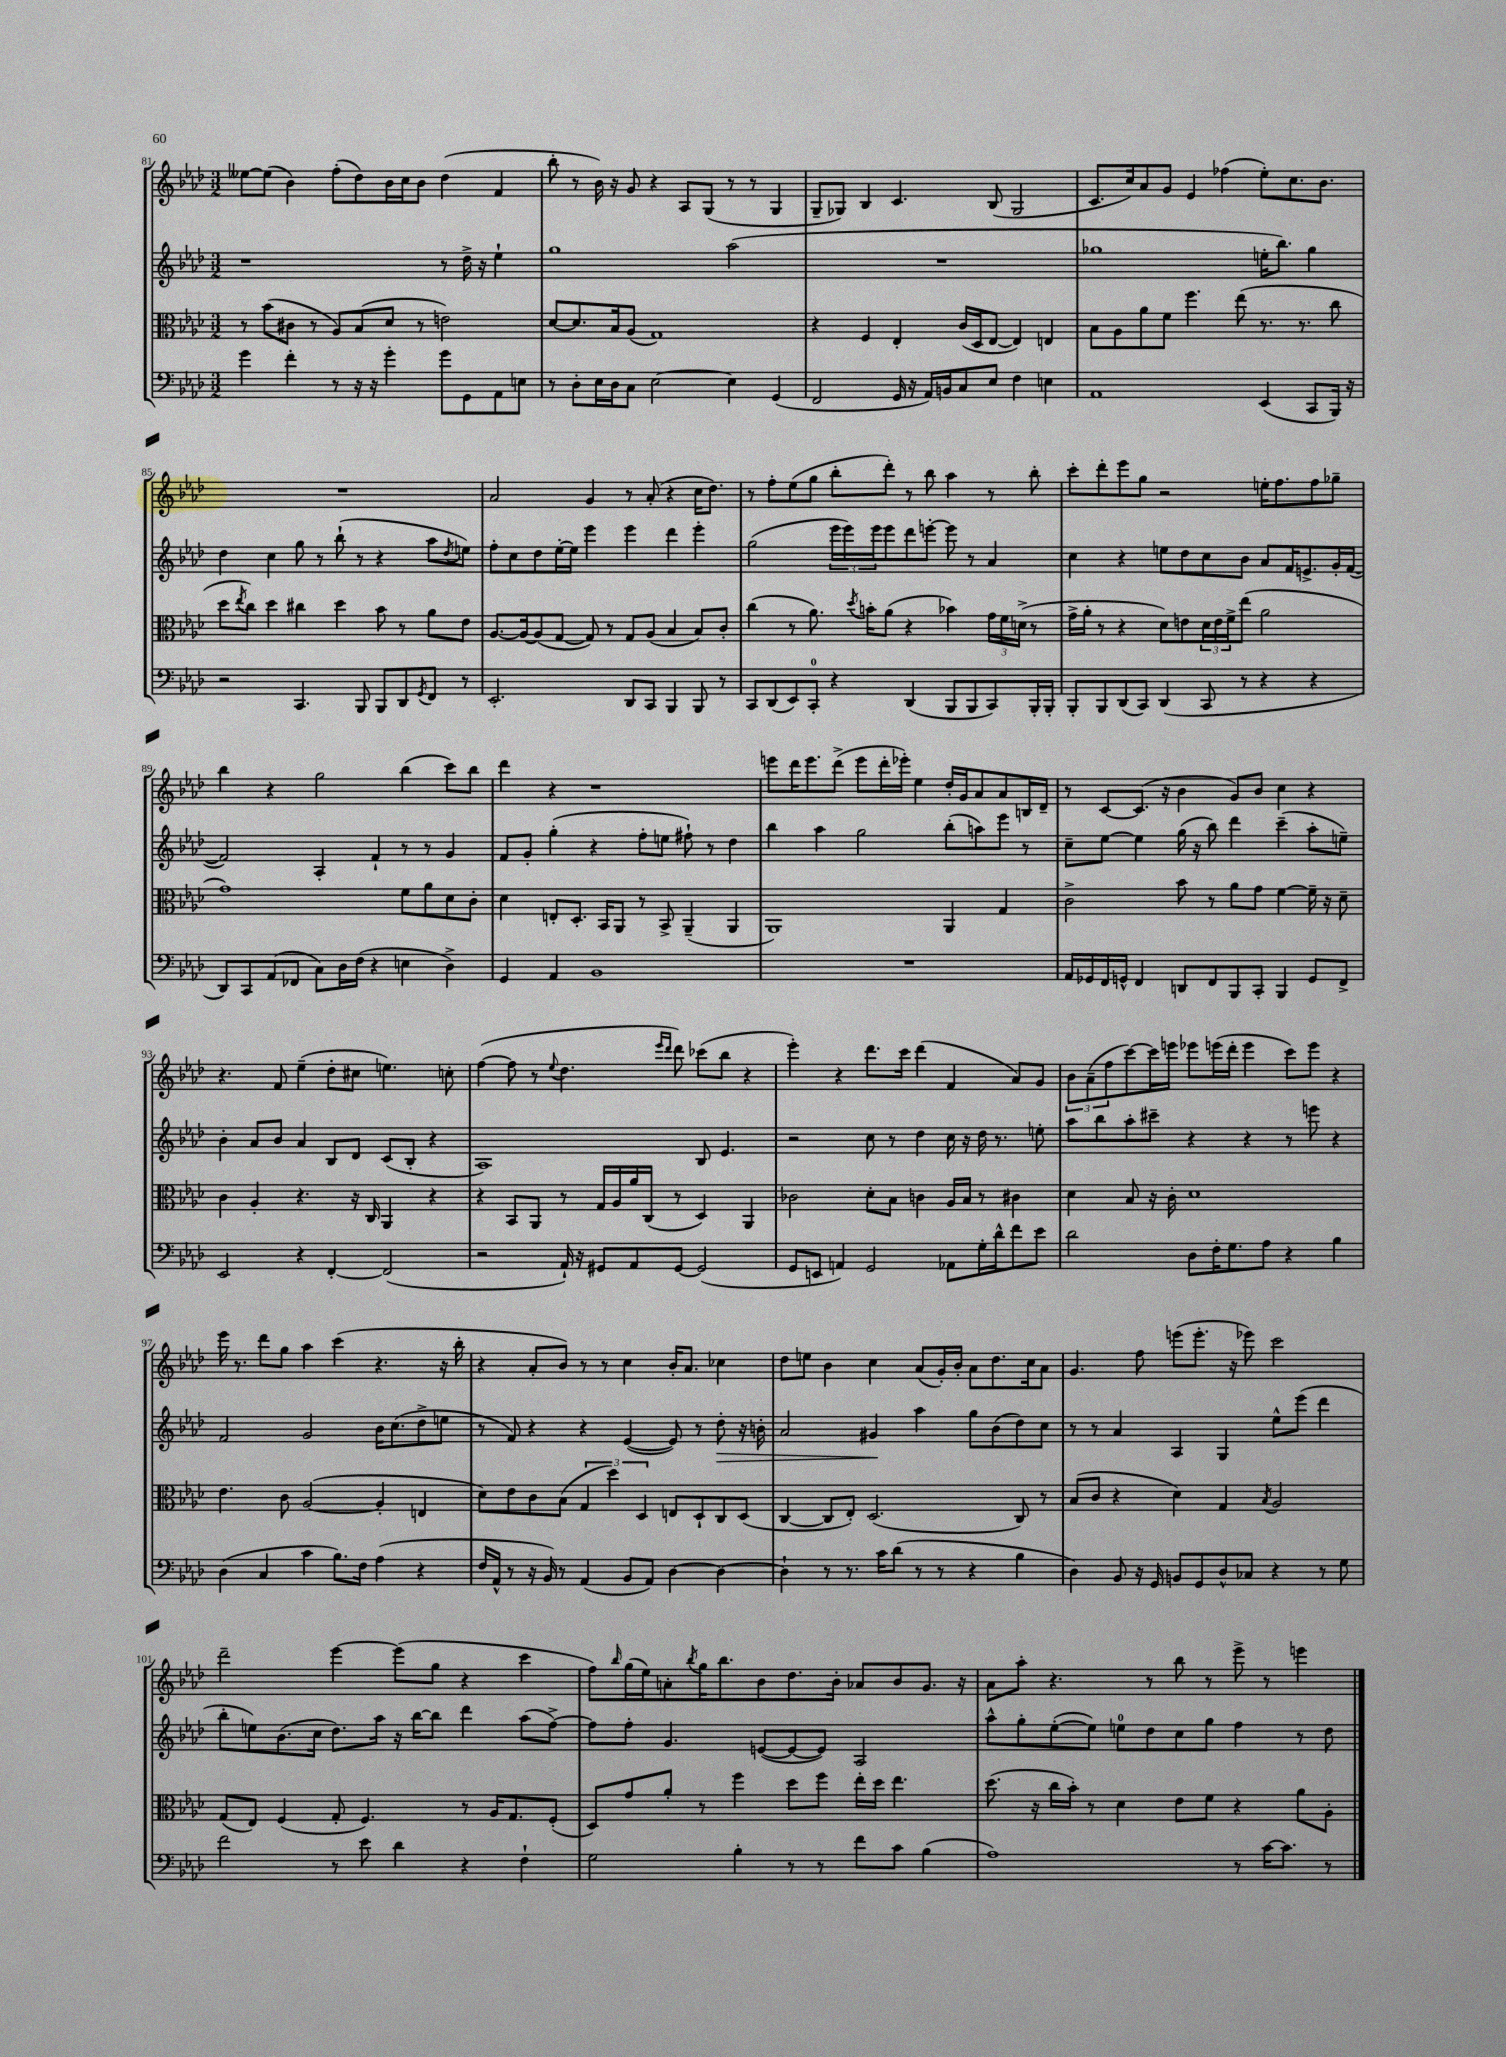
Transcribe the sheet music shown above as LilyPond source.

<<
\new StaffGroup <<
\new Staff = "s0" {
    \clef treble \key aes \major \numericTimeSignature \time 3/2
    eeses''8~ eeses''8( bes'4) f''8-.( des''8) bes'16 c''16 bes'8 des''4( f'4 |
    bes''8-. r8 bes'16) r16 g'8 r4 aes8 g8( r8 r8 g4 |
    g8-- ges8) bes4 c'4. bes8( ges2 |
    c'8. c''16) aes'8 g'8 ees'4 fes''4( ees''8-.) c''8. bes'8. |
    R1. |
    aes'2 g'4 r8 aes'8-.( r4 c''16 des''8.) |
    r8 f''8-. ees''8( g''8 bes''8-. des'''8-.) r8 bes''8 aes''4 r8 bes''8-. |
    c'''8-. des'''8-. ees'''8 g''8 r2 e''16-. f''8. f''8 ges''8-- |
    bes''4 r4 g''2 bes''4( c'''8) bes''8 |
    des'''4 r4 r1 |
    e'''8 des'''16 e'''8. des'''8->( e'''8 des'''16-. ees'''16-.) ees''4 des''16-. g'16 aes'8 aes'8 b16 des'16-- |
    r8 c'8~ c'8.( r16 bes'4 g'8) bes'8 c''4 r4 |
    r4. f'8 ees''4--( des''8-. cis''8 e''4.) c''8-. |
    f''4~( f''8 r8 \appoggiatura { ees''8 } des''4. \grace { ees'''16 des'''16 } des'''8) ces'''8( bes''8 r4 |
    ees'''4-.) r4 des'''8. c'''16 des'''4( f'4 aes'8) g'8 |
    \tuplet 3/2 { bes'8 aes'8--( f''8 } c'''8~) c'''16 e'''16 ees'''8 e'''16( des'''16-. e'''4 c'''8) e'''8 r4 |
    ees'''16 r8. des'''8 g''8 aes''4 c'''4( r4. r16 bes''16-. |
    r4 aes'8-. bes'8) r8 r8 c''4 bes'16-. aes'8. ces''4 |
    des''8 e''8 bes'4 c''4 aes'8( g'16-.) bes'16-. aes'8 des''8. c''16 aes'8 |
    g'4. f''8 e'''8( e'''8.-. r16 ees'''8) c'''2 |
    des'''2-- ees'''4~ ees'''8( g''8 r4 c'''4 |
    f''8) \grace { bes''16 } g''16( ees''16) a'8-. \acciaccatura { bes''8 } g''16 bes''8. bes'8 des''8. bes'16-. aes'8 bes'8 g'8. r16 |
    aes'8 aes''8-. r4. r8 bes''8 r8 ees'''8-> r8 e'''4 \bar "|." |
}
\new Staff = "s1" {
    \clef treble \key aes \major \numericTimeSignature \time 3/2
    r1 r8 des''16-> r16 ees''4-! |
    g''1 aes''2( |
    R1. |
    ges''1 e''16-. bes''8.) ges''4 |
    des''4 c''4 g''8 r8 bes''8-!( r8 r4 aes''8 \acciaccatura { des''8 } e''8) |
    f''8-. c''8 des''8 ees''16~-. ees''16 ees'''4 ees'''4 des'''4 ees'''4-. |
    g''2( \tuplet 3/2 { ees'''16 ees'''16) ees'''16 } ees'''8 des'''8 e'''8~-. e'''8 r8 aes'4 |
    c''4 r4 e''8 des''8 c''8 bes'8 aes'8 f'16 e'8.-> g'16-. f'16~( |
    f'2) aes4-. f'4-! r8 r8 g'4 |
    f'8 g'8-. g''4-.( r4 f''8-. e''8 fis''8-!) r8 des''4 |
    bes''4 aes''4 g''2 bes''8-.( a''8) ees'''8 r8 |
    c''8-- ees''8~ ees''4 g''16( r16 bes''8) des'''4 c'''4--( aes''8-. e''8--) |
    bes'4-. aes'8 bes'8 aes'4 bes8 des'8 c'8( bes8-. r4 |
    aes1) bes8 ees'4. |
    r2 c''8 r8 des''4 c''16 r16 des''16 r8. e''8-. |
    aes''8 bes''8 aes''8-. cis'''8-- r4 r4 r8 e'''8 r4 |
    f'2 g'2 bes'16 c''8.( des''8-> e''8 |
    r8 f'8) r4 r4 ees'4~( ees'8) r8 des''8-.\> r16 b'16-. |
    aes'2 gis'4\! aes''4 g''8 bes'8( des''8) c''8 |
    r8 r8 aes'4 aes4 g4 ees''8-^ ees'''8( des'''4 |
    bes''8-. e''8) bes'8.( c''16 des''8.) aes''16 r16 bes''16~ bes''8 des'''4 aes''8( f''8~->) |
    f''8 f''8-. g'4. e'8~( e'8~ e'8) aes2 |
    aes''8-^ g''8-. ees''8~-.( ees''8) e''8-0 des''8 c''8 g''8 f''4 r8 des''8 \bar "|." |
}
\new Staff = "s2" {
    \clef alto \key aes \major \numericTimeSignature \time 3/2
    r8 bes'8( cis'8 r8 aes8) bes8( des'8 r8 e'2) |
    des'8~ des'8. bes16 aes8( g1) |
    r4 f4 ees4-. c'16( des16 ees8~ ees4) e4 |
    bes8 aes8 aes'8 f'8 f''4. ees''8( r8. r8. c''8 |
    des''8 \acciaccatura { ees''8 } c''8) des''4 cis''4 des''4 bes'8 r8 aes'8 ees'8 |
    aes8.~ aes16~ aes8( g8~ g8) r8 g8 aes8( bes4 bes8) c'8-. |
    c''4( r8 aes'8.) \acciaccatura { des''8 } b'16-. aes'8( r4 bes'4) \tuplet 3/2 { g'16 f'16 d'16->( } r8 |
    g'16-> aes'16-. r8 r4 des'8) e'8 \tuplet 3/2 { des'16 e'16 f'16-> } ees''8( aes'2 |
    g'1) f'8 aes'8 des'8 c'8-. |
    des'4 e8-. des8.-. bes,16 aes,8 r8 bes,8-> aes,4--( aes,4 |
    aes,1) aes,4 g4 |
    c'2-> bes'8 r8 aes'8 g'8 f'4~ f'16-- r16 des'8-- |
    c'4 aes4-. r4. r16 c16 aes,4 r4 |
    r4 bes,8 aes,8 r8 g16 aes16 aes'16 c16( r8 des4) aes,4 |
    ces'2 des'8-. bes8 c'4 aes16 bes16 r8 cis'4 |
    des'4 bes8 r16 c'16-. des'1 |
    ees'4. c'8 aes2~( aes4-. e4 |
    des'8) ees'8 c'8 bes8( \tuplet 3/2 { g4 des''4) des4 } e8 des8-! c8 des8( |
    c4~ c8 ees8-.) des2.( c8) r8 |
    bes8( c'8 r4 des'4) g4 \acciaccatura { bes8 } aes2 |
    g8( ees8) f4( g8-. f4.) r8 aes16 g8. f8-.( |
    des8) g'8 aes'8-. r8 f''4 des''8 f''8 ees''16-. des''16 ees''4. |
    des''8.( r16 c''16 bes'16-.) r8 des'4 ees'8 f'8 r4 aes'8 aes8-. \bar "|." |
}
\new Staff = "s3" {
    \clef bass \key aes \major \numericTimeSignature \time 3/2
    g'4 f'4-. r8 r16 r16 g'4-. g'8 g,8 aes,8 e8 |
    r8 des8-. ees16 des16 c8 ees2~ ees4 g,4( |
    f,2 g,16 r16 aes,16) b,16 c8 ees8 f4 e4 |
    aes,1 ees,4( c,8 bes,,16) r16 |
    r2 c,4. bes,,8 bes,,8 des,8 \acciaccatura { g,8 } f,8 r8 |
    ees,2.-. des,8 c,8 bes,,4 bes,,8 r8 |
    c,8 des,8( ees,8) c,8-0-. r4 des,4( bes,,8 bes,,8 c,8) bes,,16-. bes,,16-. |
    bes,,8-. bes,,8 des,8( c,8) des,4( c,8 r8 r4 r4 |
    des,8) c,8 aes,8( fes,8 c8) des16 f16( r4 e4 des4->) |
    g,4 aes,4 bes,1 |
    R1. |
    aes,16 ges,16 f,16 g,16-^ f,4 d,8 f,8 bes,,8 c,8-. bes,,4 g,8 f,8-> |
    ees,2 r4 f,4~-. f,2( |
    r2 aes,16-!) r16 gis,8 aes,8 gis,8~ gis,2( |
    g,8 e,8 a,4) g,2 aes,8 g16-. des'16-^ f'8 ees'8 |
    des'2 des8 f16-. g8. aes8 r4 bes4 |
    des4( c4 c'4 bes8.) f16 aes4( r4 |
    f16 aes,16-^ r8 r16 bes,16) r8 aes,4( bes,8 aes,8) des4~ des4~ |
    des4-! r8 r8. c'16 des'8( r8 r8 r4 bes4 |
    des4) bes,8 r16 g,16 b,8 g,8 des8-^ ces8 r4 r8 g8 |
    f'2 r8 ees'8 des'4 r4 f4-! |
    g2 bes4-. r8 r8 f'8 c'8 bes4( |
    aes1) r8 c'16~ c'8. r8 \bar "|." |
}
>>
>>
\layout { \context { \Score currentBarNumber = #81 } }
